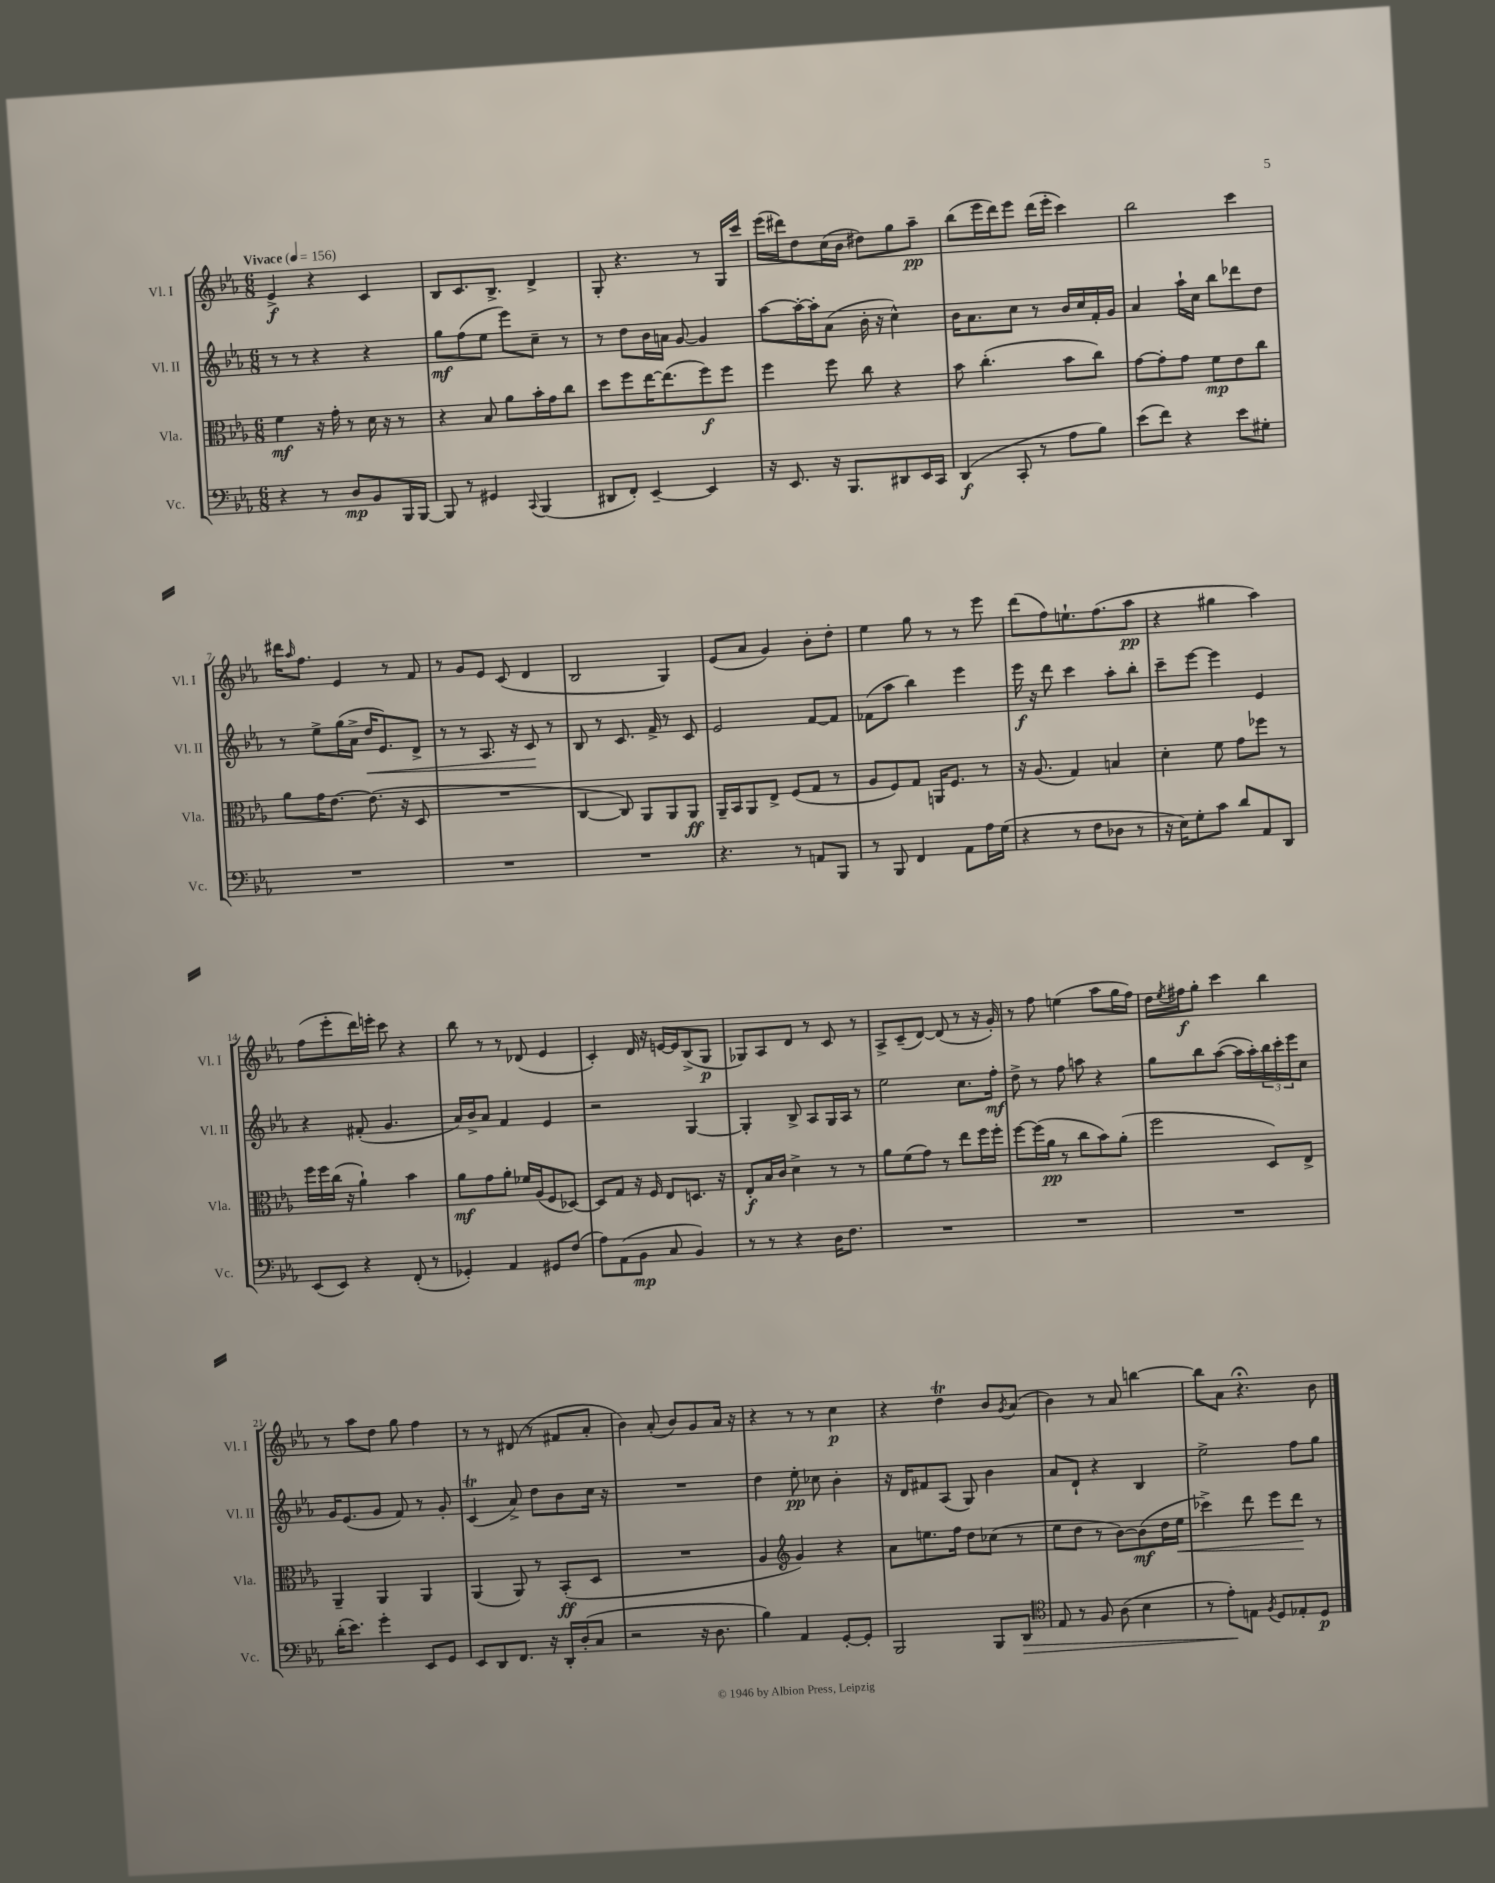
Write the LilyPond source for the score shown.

<<
\new StaffGroup <<
\new Staff = "s0" \with { instrumentName = "Vl. I" shortInstrumentName = "Vl. I" } {
    \clef treble \key ees \major \numericTimeSignature \time 6/8 \tempo "Vivace" 4 = 156
    ees'4->\f r4 c'4 |
    bes8 c'8. bes8.-> d'4-> |
    g8-. r4. r8 g16 c'''16 |
    ees'''16( dis'''16) d''8 c''16( bes'16 dis''8) g''8 aes''8--\pp |
    bes''8( ees'''16 d'''16) ees'''8 d'''16( ees'''16-. c'''4) |
    bes''2 c'''4 |
    dis'''16 \grace { aes''16 } f''8. ees'4 r8 f'8 |
    r8 g'8 ees'8 c'8( d'4 |
    bes2 g4) |
    ees'8( aes'8 g'4) bes'8-. d''8-. |
    ees''4 g''8 r8 r8 ees'''8 |
    d'''8( f''8) e''8.-! f''8.( aes''8\pp |
    r4 gis''4 aes''4) |
    f''8( ees'''8-. d'''16) e'''16-. c'''8 r4 |
    bes''8 r8 r8 des'8( ees'4 |
    c'4-.) d'16 r16 e'16~ e'16 bes8->( g8\p |
    ges8) aes8 d'8 r8 c'8 r8 |
    aes8-> c'8--( d'8~) d'8( r8 r16 g'16-.) |
    r8 f''8 e''4( aes''8 g''16 f''16) |
    d''16 \acciaccatura { ees''8 } fis''16\f g''8-. c'''4 bes''4 |
    r8 aes''8 d''8 g''8 f''4 |
    r8 r8 dis'8( r8 fis'8 aes'8-. |
    bes'4) aes'8-.( bes'8) g'8 aes'16 r16 |
    r4 r8 r8 c''4\p |
    r4 d''4\trill bes'8 \acciaccatura { g'8 } aes'8( |
    bes'4) r8 aes'8 b''4~ |
    b''8 aes'8 r4.\fermata bes'8 \bar "|." |
}
\new Staff = "s1" \with { instrumentName = "Vl. II" shortInstrumentName = "Vl. II" } {
    \clef treble \key ees \major \numericTimeSignature \time 6/8
    r8 r8 r4 r4 |
    g''8\mf f''8( ees''8 ees'''8) c''8-- r8 |
    r8 d''8 bes'16 a'16 g'8~ g'4 |
    aes''8~ aes''16~-. aes''16-. aes'8( bes'16-. r16 c''4-^) |
    bes'16 aes'8. c''8 r8 bes'16 c''16 f'16-. g'16 |
    aes'4 aes''16-! c''16 bes''8 des'''8 d''8 |
    r8 ees''8-> g''16( aes'16-> d''16\< ees'8.) d'8-> |
    r8 r8 aes8. r16 c'8\! r8 |
    bes8 r8 c'8. f'16-> r8 c'8 |
    ees'2 f'8~ f'8 |
    fes'8( aes''8 bes''4) ees'''4 |
    ees'''16\f r16 d'''8 c'''4 aes''8-. bes''8-. |
    c'''8-- ees'''8~ ees'''4 ees'4 |
    r4 fis'8-.( g'4. |
    aes'16) bes'16-> aes'8 f'4 ees'4 |
    r2 g4~ |
    g4-. bes8-> aes8 g16 aes16 r8 |
    ees''2 c''8. f''16-.\mf |
    d''8-> r8 f''8 a''8 r4 |
    g''8 bes''8 aes''8~( aes''16 aes''16-.) \tuplet 3/2 { bes''16 c'''16-. ees'''16 } c''8 |
    g'16 ees'8.( g'8 f'8) r8 g'8-. |
    c'4\trill( aes'8->) d''8 bes'8 c''16 r16 |
    R2. |
    d''4 ees''8-.\pp ces''8 bes'4-. |
    r16 d'16 fis'8 aes8( g8) bes'4 |
    aes'8 d'8-! r4 bes4 |
    ees''2-> f''8 g''8 \bar "|." |
}
\new Staff = "s2" \with { instrumentName = "Vla." shortInstrumentName = "Vla." } {
    \clef alto \key ees \major \numericTimeSignature \time 6/8
    f'4\mf r16 g'16-. r8 d'16 r16 r8 |
    r4 bes8 aes'8 bes'16-. g'16 c''8 |
    d''8 f''8 ees''16~ ees''8.( f''8\f) f''8 |
    f''4 f''8 c''8 r4 |
    bes'8 c''4.-.( bes'8 c''8) |
    g'8~ g'8-. g'8 f'8\mp ees'8 c''8 |
    aes'8 g'16 ees'8.~ ees'8.( r16 d8 |
    R2. |
    c4~ c8) aes,8 aes,8 aes,8\ff |
    aes,16-- bes,16 aes,8 ees8-> f8( g8 r8 |
    aes8 f8) g8 a,16 f8. r8 |
    r16 aes8.( g4) b4 |
    d'4-. f'8 g'8 fes''8 r8 |
    f''16 f''16 c''16( r16 aes'4-!) bes'4 |
    aes'8\mf g'8 aes'8-. fes'16 aes16( f8 des8~) |
    des8 g8 r16 f16 ees8 d8. r16 |
    ees8-.\f bes16 c'16 d'4-> r8 r8 |
    aes'8 f'8( g'8) r8 ees''8 f''16 f''16-. |
    f''8~ f''16( aes'16\pp r8 c''8 bes'8) aes'8-.( |
    f''2 d8) ees8-> |
    aes,4-- aes,4 aes,4 |
    aes,4( aes,8) r8 bes,8-.\ff( d8 |
    R2. |
    aes4 \clef treble g'4) r4 |
    aes'8 e''8. f''16 d''8 ces''8( r8 |
    ees''8 d''8 r8 bes'8~) bes'8\mf( d''16 ees''16\< |
    ces'''4->) d'''8 ees'''8 d'''8\! r8 \bar "|." |
}
\new Staff = "s3" \with { instrumentName = "Vc." shortInstrumentName = "Vc." } {
    \clef bass \key ees \major \numericTimeSignature \time 6/8
    r4 r8 d8\mp bes,8 bes,,16 bes,,16~ |
    bes,,8 r8 gis,4 \appoggiatura { c,8 } bes,,4( |
    dis,8 f,8-.) ees,4~-- ees,4 |
    r16 ees,8. r16 bes,,8. dis,8 ees,16 c,16 |
    d,4\f( c,8-. r8 aes8 bes8) |
    ees'8( f'8) r4 ees'8 gis8-. |
    R2. |
    R2. |
    R2. |
    r4. r8 a,8 bes,,8 |
    r8 bes,,8 f,4 aes,8 aes16 g16( |
    r4 r8 f8 des8 r8 |
    r16 ees16) g8-. c'8 d'8 aes,8 d,8 |
    ees,8( ees,8) r4 f,8-.( r8 |
    ges,4-.) aes,4 gis,8 f8( |
    aes8) aes,8( bes,8\mp c8 bes,4) |
    r8 r8 r4 d16 f8. |
    R2. |
    R2. |
    R2. |
    d'16-.( ees'8.) g'4-. ees,8 g,8 |
    ees,8 d,8 f,8. r16 d,16-. d16-.( c8 |
    r2 r16 d8. |
    bes4) aes,4 g,8~-. g,8-. |
    bes,,2 bes,,8 d,8\> |
    \clef tenor ees8 r8 f8 aes8( bes4 |
    r8 ees'8-.\!) e8 \acciaccatura { f8 } d8 ees8-. d8\p \bar "|." |
}
>>
>>
